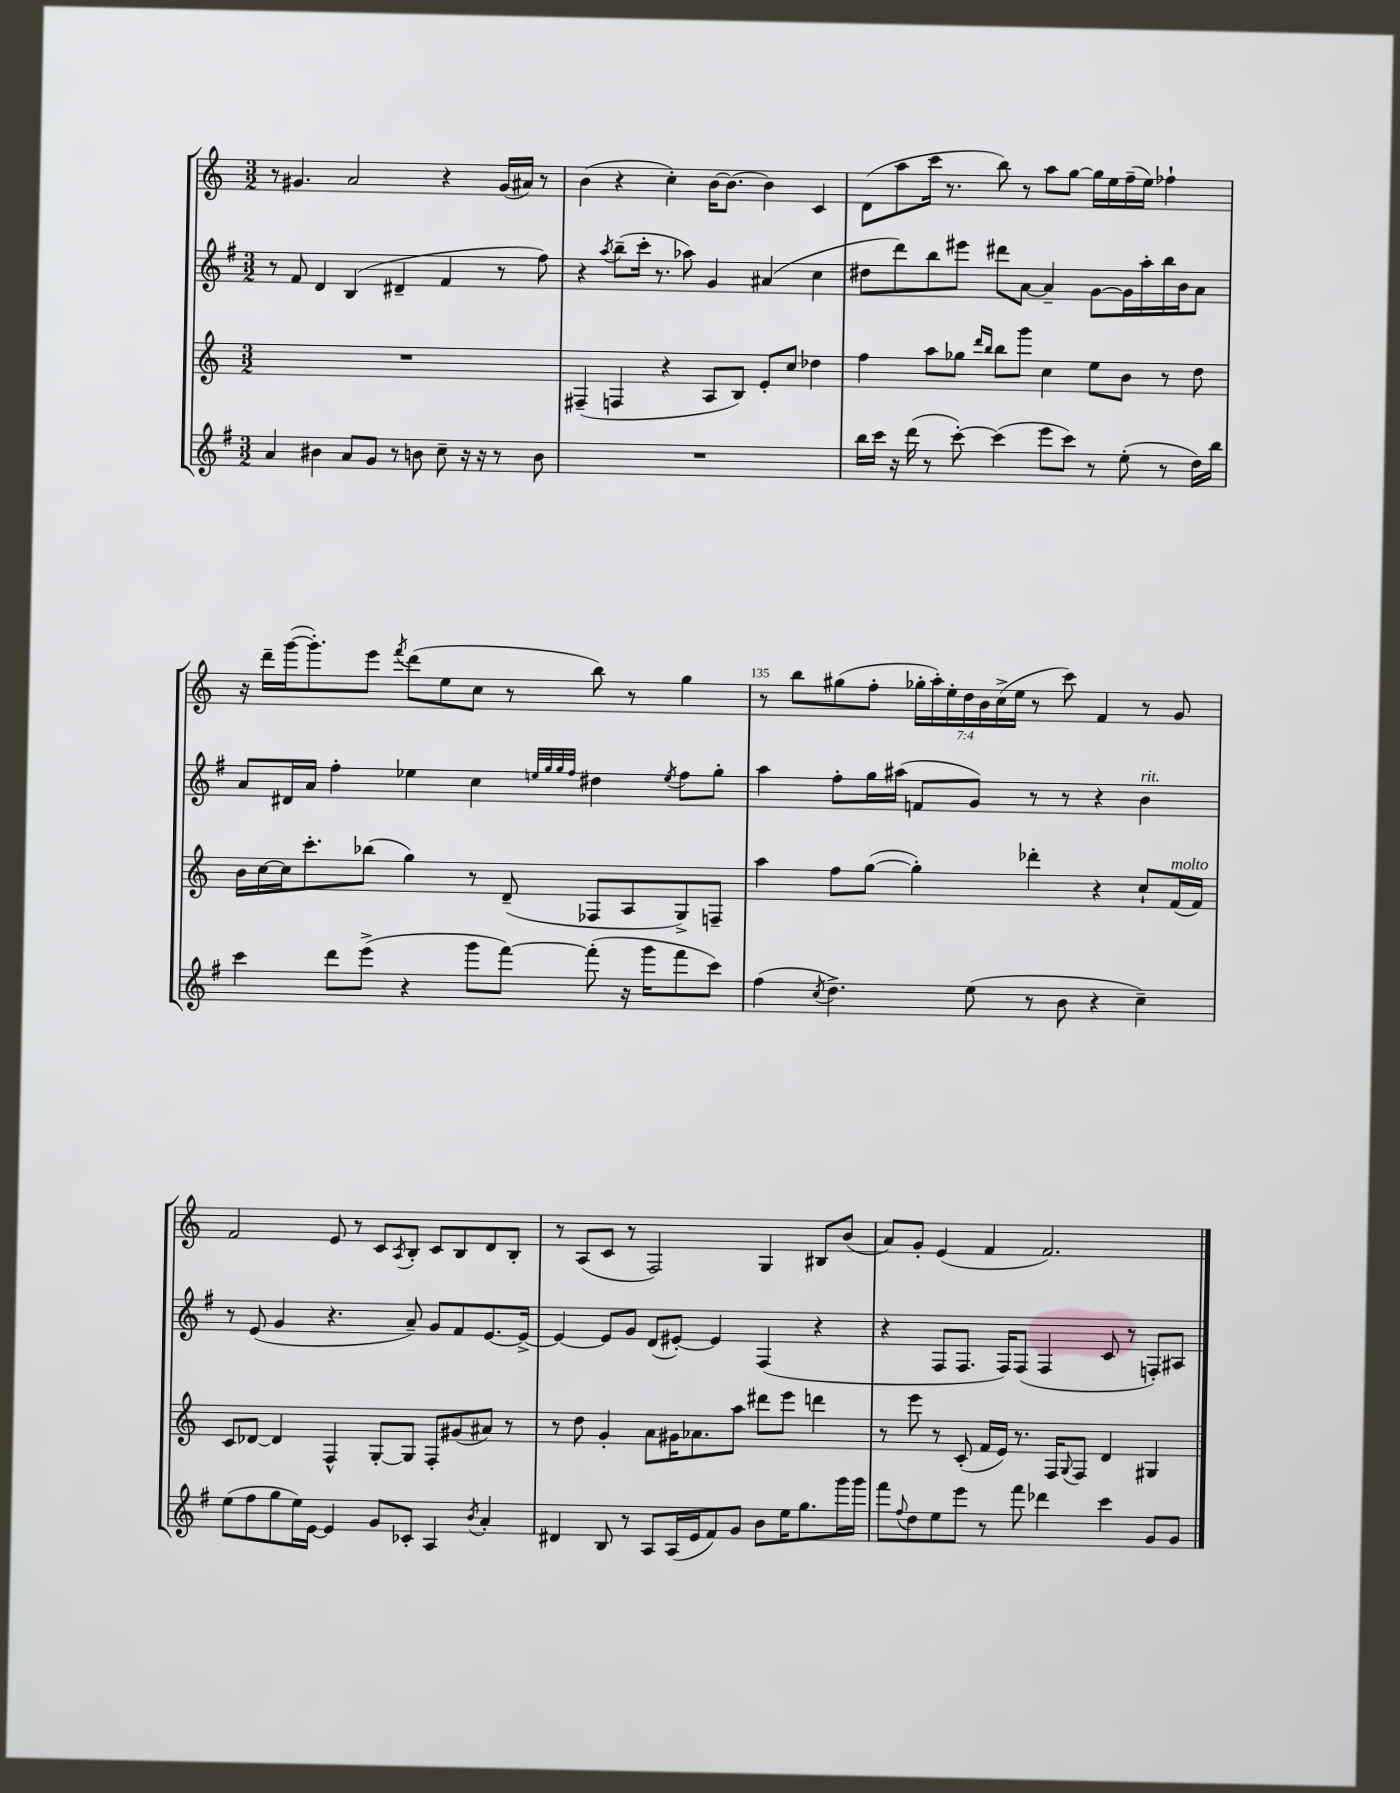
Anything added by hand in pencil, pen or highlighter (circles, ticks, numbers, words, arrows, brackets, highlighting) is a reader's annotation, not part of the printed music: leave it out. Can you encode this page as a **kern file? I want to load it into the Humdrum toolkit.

**kern	**kern	**kern	**kern
*staff4	*staff3	*staff2	*staff1
*clefG2	*clefG2	*clefG2	*clefG2
*k[f#]	*k[]	*k[f#]	*k[]
*M3/2	*M3/2	*M3/2	*M3/2
4a	1.r	8r	8r
.	.	8f#	4.g#
4b#	.	4d	.
8a	.	(4B	2a
8g	.	.	.
8r	.	4d#~	.
8b	.	.	.
8cc~	.	4f#	4r
16r	.	.	.
16r	.	.	.
8r	.	8r	(16g#
.	.	.	16a#)
8b	.	8ff#)	8r
=	=	=	=
1.r	(4F#~	4r	(4b
.	.	8qaa	.
.	4F	(8bb~	4r
.	.	16ccc'	.
.	.	8.r	.
.	4r	.	4cc')
.	.	8aa-)	.
.	8A	4g	[16b
.	.	.	8.b_
.	8B)	.	.
.	8e'	(4a#	4b]
.	8cc	.	.
.	4dd-	4cc	4c
=	=	=	=
16bb	4ff	8dd#	(8d
16ccc	.	.	.
16r	.	8ddd)	8aa
(16ddd	.	.	.
8r	8aa	8bb	16ccc
.	.	.	8.r
[8ccc')	8gg-	8eee#	.
.	16qqddd	.	.
.	16qqbb	.	.
(4ccc]	8bb	8ddd#	8bb)
.	8ggg	[8a	8r
8eee	4cc	4a~]	8aa
8ccc)	.	.	[8gg
8r	8ee	[8g	16gg]
.	.	.	16ee
(8ee'	8b	16g]	(16ff~
.	.	16aa'	16ee)
8r	8r	16bb	4ff-`
.	.	16b	.
16dd)	8dd	8a	.
16bb	.	.	.
=	=	=	=
4ccc	16b	8a	16r
.	[16cc	.	16ddd~
.	16cc]	16d#	([16ggg
.	8.ccc'	16a	8.ggg'])
8ddd	.	4ff#'	.
(8eee^	(8bb-	.	8eee
.	.	.	8qfff
4r	4gg)	4ee-	(8ddd
.	.	.	8ee
8ggg	8r	4cc	8cc
[8fff#)	(8d~	.	8r
.	.	32qqee	.
.	.	32qqgg	.
.	.	32qqgg	.
.	.	32qqff#	.
(8fff#']	8F-	4dd#	8bb)
16r	8A	.	8r
16ggg	.	.	.
.	.	8qee	.
8fff#	8G^)	8ff#	4gg
8ccc)	8F~	8gg'	.
=	=	=	=
(4ff#	4aa	4aa	8r
.	.	.	8bb
8qcc	.	.	.
4.dd^)	8ff	8ff#'	(8gg#
.	([8gg	16gg	8ff'
.	.	(16aa#	.
.	4gg'])	8f	28gg-'
.	.	.	28aa')
.	.	.	28ee'
.	.	.	28dd
(8ee	.	8g)	.
.	.	.	28b
.	.	.	(28cc^
.	.	.	28ee
8r	4ddd-'	8r	8r
8b	.	8r	8ccc)
4r	4r	4r	4f
4cc~)	8cc`	4b	8r
.	(16f	.	8g
.	16f)	.	.
=	=	=	=
(8ee	8c	8r	2f
8ff#	[8d-	(8e	.
8gg	4d-]	4g	.
16ee)	.	.	.
[16e	.	.	.
4e]	4F^^	4.r	8e
.	.	.	8r
8g	[8G'	.	8c
.	.	.	8qA
8c-'	8G]	8a~)	8B'
4A	8F'	8g	8c
.	(8g#	8f#	8B
8qb	.	.	.
4a'	8a#)	[8.e	8d
.	8r	.	8B'
.	.	16e^_	.
=	=	=	=
4d#	8r	4e_	8r
.	8dd	.	(8A
8B	4g'	8e]	8c
8r	.	8g	8r
8A	8a	(8d	2F)
(16A	16g#	[8e#')	.
16e	8.a-	.	.
8f#)	.	4e#]	.
8g	8aa	.	.
8b	8ddd#	(4F#	4G
16ee	8eee	.	.
8.gg	.	.	.
.	4ddd	4r	8B#
16ggg	.	.	(8b
16ggg	.	.	.
=	=	=	=
8fff#	8r	4r	8a)
8qqff#	.	.	.
8dd	8eee	.	8g'
8ee	8r	8F#	(4e
8eee	(8c'	8.F#	.
8r	16f	.	4f
.	16e)	16F#)	.
8fff#	8.r	(8F#	.
4ddd-	.	4F#	2.f)
.	16F	.	.
.	8qqG	.	.
.	8F	.	.
4ccc	4d	8c	.
.	.	8r	.
8g	4G#	8F')	.
8g	.	8A#	.
==	==	==	==
*-	*-	*-	*-
